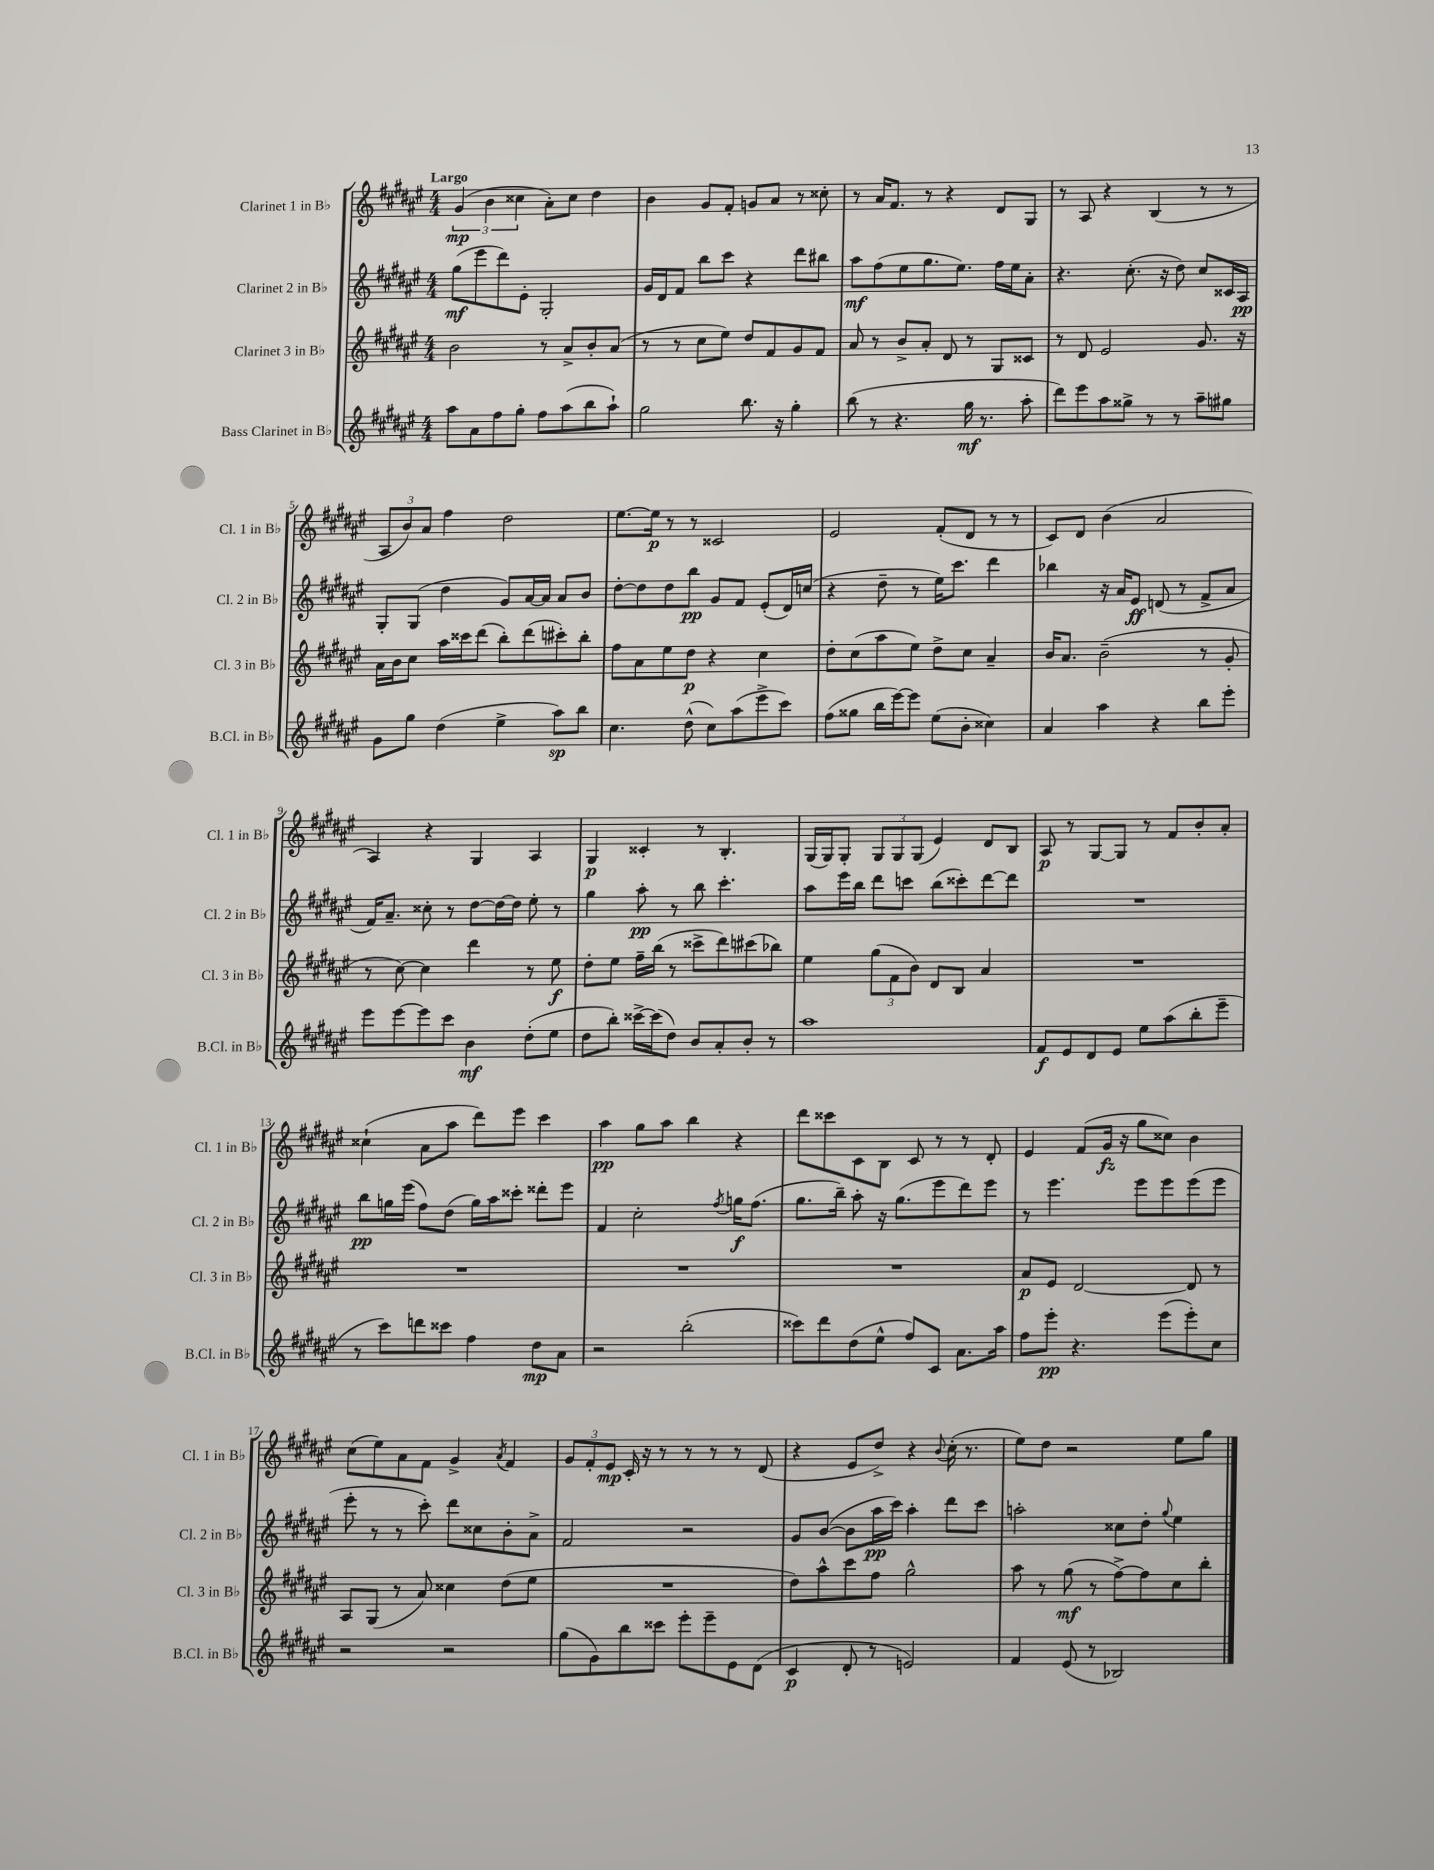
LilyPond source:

<<
\new StaffGroup <<
\new Staff = "s0" \with { instrumentName = "Clarinet 1 in Bb" shortInstrumentName = "Cl. 1 in Bb" } {
    \clef treble \key fis \major \numericTimeSignature \time 4/4 \tempo "Largo"
    \tuplet 3/2 { gis'4\mp( b'4 cisis''4 } ais'8-.) cisis''8 dis''4 |
    b'4 gis'8 fis'8-. g'8 ais'8 r8 cisis''8-. |
    r8 ais'16 fis'8. r8 r4 dis'8 gis8 |
    r8 ais8 r4 b4( r8 r8 |
    \tuplet 3/2 { ais8 b'8) ais'8 } fis''4 dis''2 |
    eis''8.~ eis''16\p r8 r8 cisis'2 |
    eis'2 fis'8-.( dis'8 r8 r8 |
    cis'8) dis'8 b'4( ais'2 |
    ais4) r4 gis4 ais4 |
    gis4\p cisis'4-. r8 b4.-. |
    gis16( gis16) gis8-. \tuplet 3/2 { gis8 gis8 gis8( } eis'4) dis'8 b8 |
    ais8\p r8 gis8~ gis8 r8 fis'8 b'8-. ais'8-. |
    cisis''4-!( ais'8 ais''8 dis'''8) eis'''8 cis'''4 |
    ais''4\pp gis''8 ais''8 b''4 r4 |
    dis'''8 cisis'''8 cis'8 b8 cis'8 r8 r8 dis'8-. |
    eis'4 fis'8( gis'16\fz r16 gis''8 cisis''8) b'4 |
    cis''8( eis''8) ais'8 fis'8 gis'4-> \acciaccatura { ais'8 } fis'4 |
    \tuplet 3/2 { gis'8 fis'8-. eis'8\mp } cis'16-. r16 r8 r8 r8 r8 dis'8( |
    r4 eis'8 dis''8->) r4 \appoggiatura { b'8 } cis''16-.( r8. |
    eis''8) dis''8 r2 eis''8 gis''8 \bar "|." |
}
\new Staff = "s1" \with { instrumentName = "Clarinet 2 in Bb" shortInstrumentName = "Cl. 2 in Bb" } {
    \clef treble \key fis \major \numericTimeSignature \time 4/4
    gis''8\mf( eis'''8 dis'''8) eis'8-. gis2-. |
    gis'16 dis'16 fis'8 b''8 cis'''8 r4 dis'''8 bis''8 |
    ais''8\mf fis''8( eis''8 gis''8. eis''8.) fis''16 eis''16 ais'8-. |
    r4. cis''8.-.( r16 dis''8) cis''8 cisis'16 ais16\pp |
    gis8-. gis8( dis''4 gis'8) ais'16~ ais'16 ais'8 b'8 |
    dis''8~-. dis''8 dis''8 b''8\pp gis'8 fis'8 eis'8-.( dis'16) c''16( |
    r4 dis''8-- r8 eis''16) cis'''8. dis'''4 |
    bes''4 r16 ais'16 eis'8\ff d'8( r8 fis'8-> ais'8 |
    fis'16) ais'8.-- cisis''8-. r8 dis''8~ dis''16~ dis''16 eis''8-. r8 |
    gis''4 ais''8-.\pp r8 b''8 cis'''4.-. |
    ais''8 eis'''16 b''16 dis'''8 c'''8 b''8( cisis'''8-.) dis'''8~ dis'''8 |
    R1 |
    b''8\pp g''16 eis'''16( fis''8) dis''8( g''16) ais''16 cisis'''8-. disis'''8-. eis'''8 |
    fis'4 cis''2-. \acciaccatura { fis''8 } g''16\f fis''8.( |
    gis''8. b''16--) ais''8-. r16 gis''8.( eis'''8 dis'''8) eis'''8 |
    r8 eis'''4. eis'''8 eis'''8 eis'''8( eis'''8 |
    eis'''8-. r8 r8 cis'''8-.) dis'''8 cisis''8 b'8-. ais'8-> |
    fis'2 r2 |
    gis'8 b'8~( b'8 ais''16\pp cis'''16) ais''4-. dis'''8 cis'''8 |
    a''2-. cisis''8 dis''8-. \appoggiatura { gis''8 } eis''4 \bar "|." |
}
\new Staff = "s2" \with { instrumentName = "Clarinet 3 in Bb" shortInstrumentName = "Cl. 3 in Bb" } {
    \clef treble \key fis \major \numericTimeSignature \time 4/4
    b'2 r8 ais'8-> b'8-. ais'8( |
    r8 r8 cis''8 eis''8) dis''8 fis'8 gis'8 fis'8 |
    ais'8 r8 b'8-> ais'8-. dis'8 r8 gis8 cisis'8 |
    r8 dis'8 eis'2 gis'8. r16 |
    ais'16 b'16 cis''8 ais''16 cisis'''16 dis'''8( b''8-.) dis'''8( cis'''8-.) b''8-. |
    fis''8 ais'8 eis''8 dis''8\p r4 cis''4 |
    dis''8-. cis''8( ais''8 eis''8) dis''8-> cis''8 ais'4-- |
    b'16 ais'8. b'2--( r8 gis'8-. |
    r8 cis''8~) cis''4 dis'''4 r8 eis''8\f |
    dis''8-. eis''8 fis''16-- b''16( r8 cisis'''8-> dis'''8) cis'''8( bes''8) |
    eis''4 \tuplet 3/2 { gis''8( fis'8 b'8) } dis'8 b8 ais'4 |
    R1 |
    R1 |
    R1 |
    R1 |
    ais'8\p eis'8 dis'2~ dis'8 r8 |
    ais8 gis8( r8 ais'8) cisis''4 dis''8( eis''8 |
    R1 |
    dis''8) ais''8-^ cis'''8 fis''8 gis''2-^ |
    ais''8 r8 gis''8\mf( r8 fis''8~->) fis''8 cis''8 b''8-. \bar "|." |
}
\new Staff = "s3" \with { instrumentName = "Bass Clarinet in Bb" shortInstrumentName = "B.Cl. in Bb" } {
    \clef treble \key fis \major \numericTimeSignature \time 4/4
    ais''8 ais'8 fis''8 gis''8-. fis''8 ais''8( b''8 ais''8-!) |
    gis''2 b''8. r16 gis''4-. |
    b''8( r8 r4. gis''16\mf r8. ais''8-. |
    dis'''8) eis'''8 ais''8 gisis''8-> r8 r8 ais''8-- gis''8 |
    gis'8 gis''8 dis''4( eis''4-> ais''8\sp) b''8 |
    cis''4. dis''8-^( cis''8) ais''8( eis'''8-> cis'''8) |
    fis''8( gisis''8 b''16 eis'''16~) eis'''8 eis''8( b'8-. cisis''4) |
    ais'4 ais''4 r4 b''8 eis'''8-. |
    eis'''8 eis'''8~ eis'''8 cis'''8 b'4\mf dis''8-.( eis''8 |
    dis''8 b''8-.) cisis'''16~-> cisis'''16( dis''8) b'8 ais'8-. b'8-. r8 |
    ais''1 |
    fis'8\f eis'8 dis'8 eis'8 eis''8 ais''8( b''8-. eis'''8-- |
    r8 cis'''8) d'''8 cisis'''8 fis''4 dis''8\mp ais'8 |
    r2 b''2-.( |
    cisis'''8) dis'''8 dis''8( eis''8-^ fis''8) cis'8 ais'8. ais''16 |
    fis''8 eis'''8-.\pp r4. eis'''8( eis'''8-.) cis''8 |
    r2 r2 |
    gis''8( gis'8) b''8 cisis'''8 eis'''8-. eis'''8-- eis'8 dis'8( |
    cis'4\p dis'8-. r8 e'2) |
    fis'4 eis'8( r8 bes2) \bar "|." |
}
>>
>>
